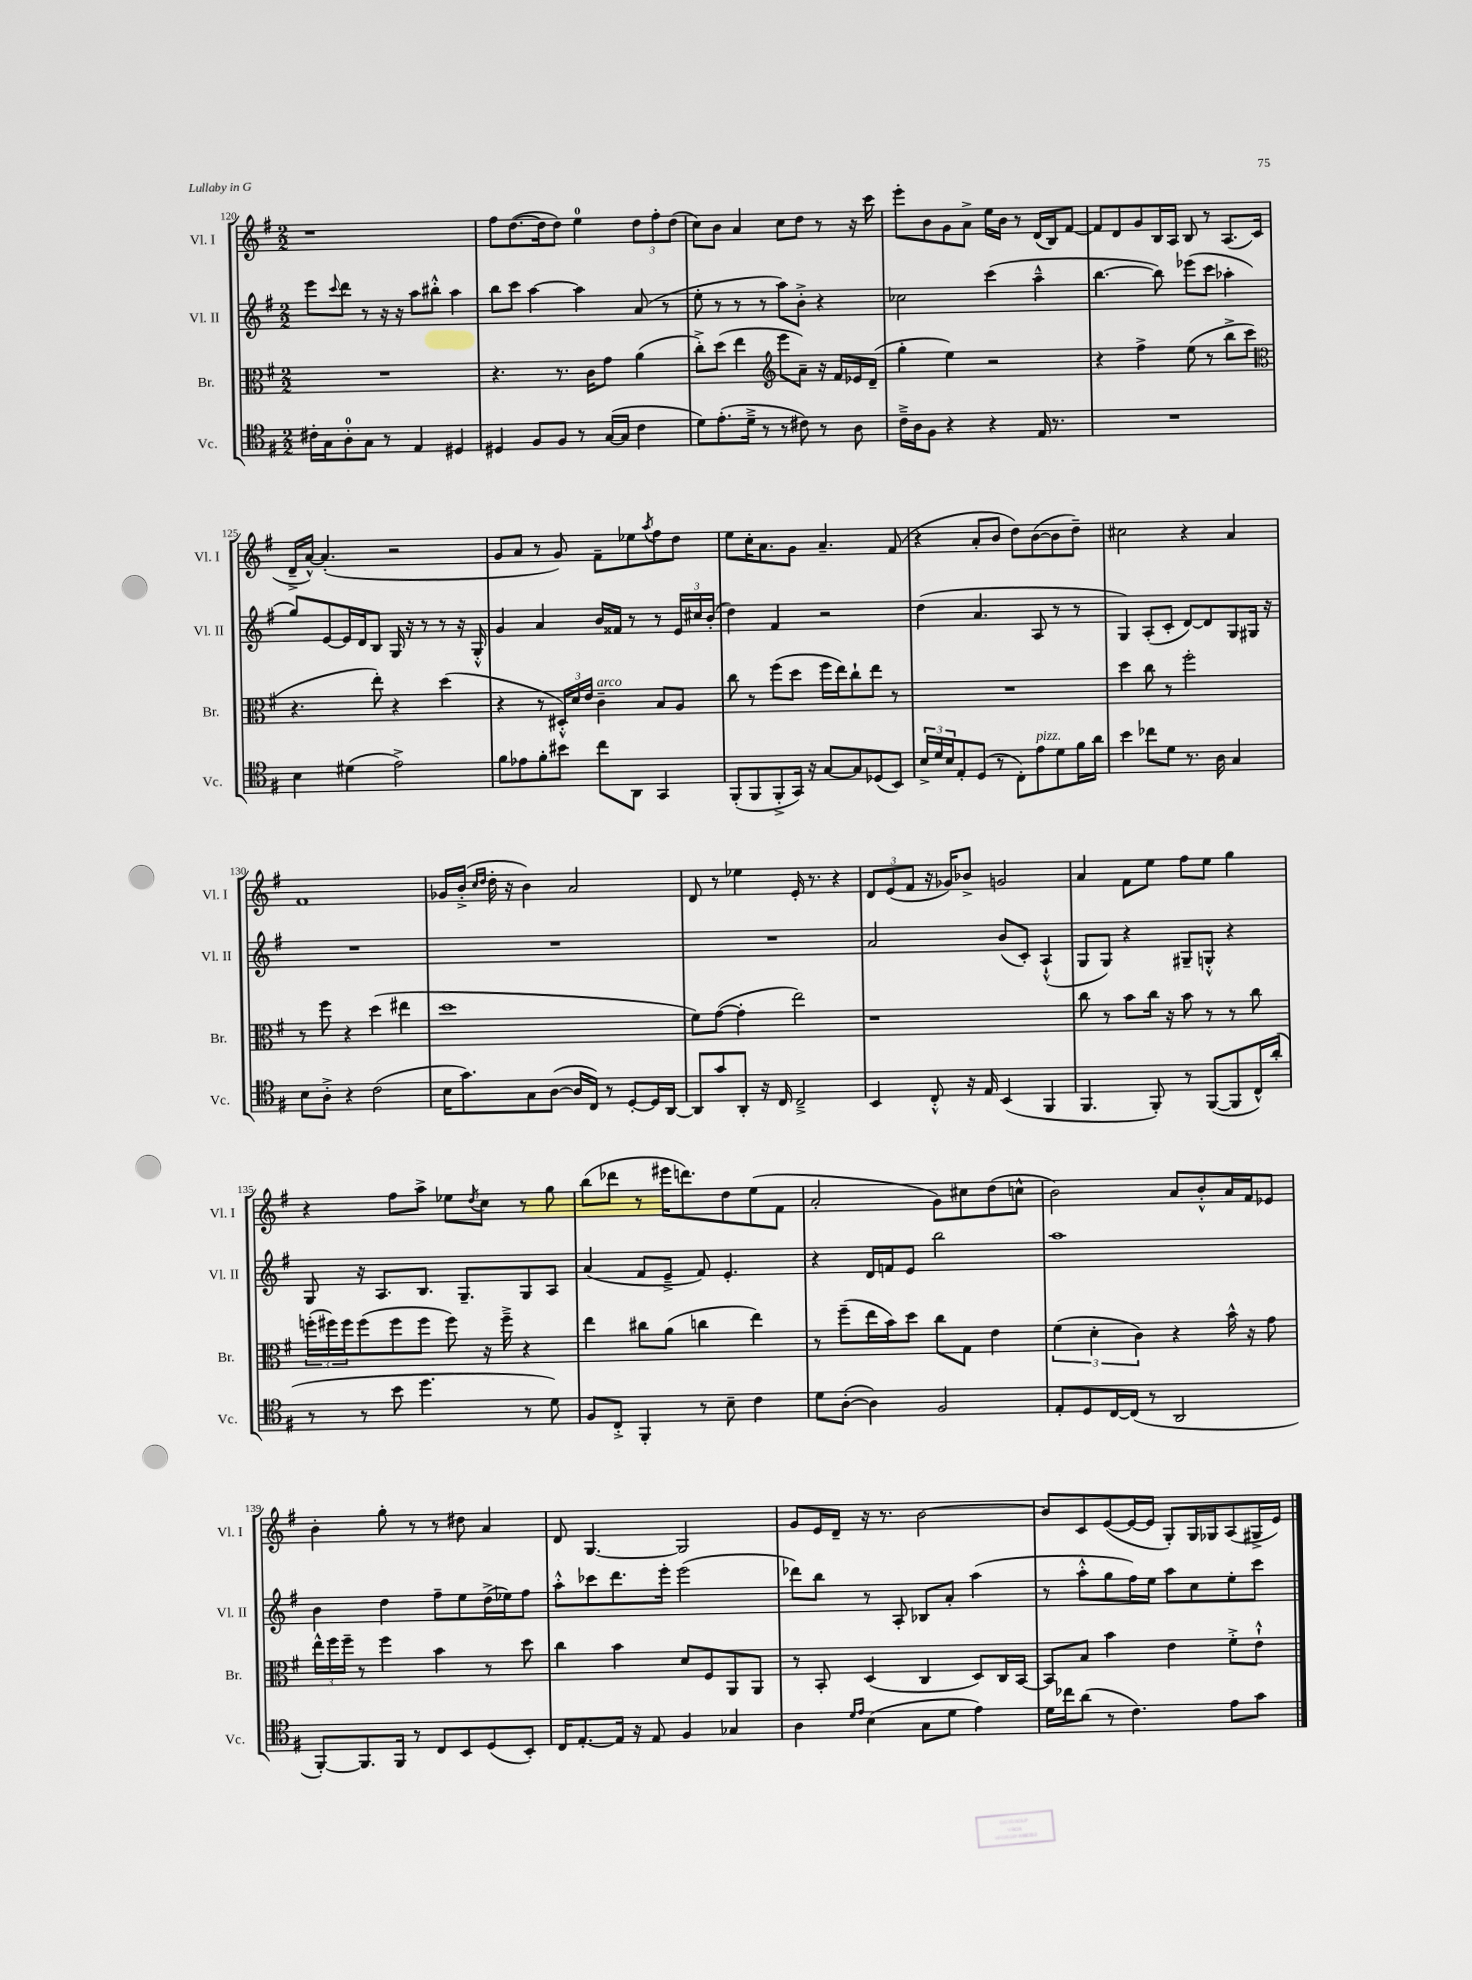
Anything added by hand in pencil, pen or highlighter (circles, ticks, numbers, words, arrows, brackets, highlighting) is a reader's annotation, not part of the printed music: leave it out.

**kern	**kern	**kern	**kern
*staff4	*staff3	*staff2	*staff1
*clefC4	*clefC3	*clefG2	*clefG2
*k[f#]	*k[f#]	*k[f#]	*k[f#]
*M2/2	*M2/2	*M2/2	*M2/2
16c#'	1r	8eee	1r
16G	.	.	.
.	.	8qqccc	.
8A'	.	8ddd	.
8G	.	8r	.
8r	.	16r	.
.	.	16r	.
4E	.	8aa	.
.	.	8bb#'^^	.
4D#	.	4aa	.
=	=	=	=
4D#	4.r	8bb	8ff#
.	.	8ccc	([8.dd
8F#	.	[4aa	.
.	.	.	16dd]
8F#	8.r	.	8dd)
8r	.	4aa]	4ee
.	16c	.	.
([16G	8g	.	.
16G]	.	.	.
4c	(4a	(8a	12dd
.	.	.	12ff#'
.	.	8r	.
.	.	.	(12dd
=	=	=	=
8d)	8cc'^)	8ee'	8cc)
(8.e'	(8dd	8r	8b
.	4ee	8r	4a
16d~^	.	.	.
8r	.	8r	.
*	*clefG2	*	*
8r	8eee	8aa)	8cc
8c#)	8a~)	8b'^	8dd
8r	16r	4r	8r
.	16f#	.	.
8A	16e-	.	16r
.	(16d~	.	16ccc
=	=	=	=
16c~^	4gg'	2cc-	8eee'
16A	.	.	.
8F#	.	.	8b
4r	4ee)	.	8g
.	.	.	8a^
4r	2r	(4ccc	16ee
.	.	.	16b
.	.	.	8r
16E	.	4aa~^^	(16d
8.r	.	.	16B)
.	.	.	[8f#
=	=	=	=
1r	4r	[4.bb	8f#]
.	.	.	8d
.	4ff#^	.	8g
.	.	8bb])	16B
.	.	.	16A
.	(8ee	(8eee-	8B
.	8r	8ccc	8r
.	8bb^	4aa-'	(8.A
.	8ccc	.	.
.	.	.	16c
=	=	=	=
*	*clefC3	*	*
4B	4.r	8gg)	16d~^
.	.	.	[16a^^)
.	.	[8e	(4.a']
(4d#	.	16e]	.
.	.	16d	.
.	8ee')	8B	.
2e^)	4r	16G	2r
.	.	16r	.
.	.	8r	.
.	(4dd	8r	.
.	.	16r	.
.	.	16G'^^	.
=	=	=	=
8f#	4r	4g	8g
8e-	.	.	8a
8f#'	8r	4a	8r
8b#	24D#'^^)	.	8g)
.	24d	.	.
.	24e	.	.
8cc	4c~	16b	8f#~
.	.	16f##	.
8AA	.	8r	8ee-
.	.	.	8qaa
4GG	8B	8r	8ff#
.	8A	24e	8dd
.	.	24cc#	.
.	.	(24b'	.
=	=	=	=
(8FF#'	8cc	4dd)	8ee
8FF#	8r	.	16cc'
.	.	.	8.a
8FF#'^	(8ff#	4f#	.
16GG)	8dd	.	8g
16r	.	.	.
[8G	16ff#	2r	4.a~
.	16ee)	.	.
8G]	8cc`	.	.
(8D-	8ee	.	.
8BB)	8r	.	(8f#
=	=	=	=
24B^	1r	(4dd	4r
24d	.	.	.
24B	.	.	.
8E'	.	.	.
(8D	.	4.a	8a'
8r	.	.	8b
8C')	.	.	8dd)
8e	.	8A	([8b
8d	.	8r	8b]
16f#	.	8r	8dd~)
16a	.	.	.
=	=	=	=
4b	4dd	4G)	2cc#
8cc-	8cc	(8A'	.
8d	8r	8c'	.
8.r	2ff#'	[8d)	4r
.	.	8d]	.
16A	.	.	.
4G	.	8G	4a
.	.	16G#	.
.	.	16r	.
=	=	=	=
8B	8r	1r	1f#
8A'^	8ff#	.	.
4r	4r	.	.
(2c	(4dd	.	.
.	4ee#	.	.
=	=	=	=
16B	1dd	1r	16g-
8.g)	.	.	(16b'^
.	.	.	16qqcc
.	.	.	16qqdd
.	.	.	16dd'
.	.	.	16r
8G	.	.	4b)
([8A	.	.	.
16A]	.	.	2a
16C)	.	.	.
8r	.	.	.
[8D'	.	.	.
16D]	.	.	.
[16AA	.	.	.
=	=	=	=
8AA]	8f#)	1r	8d
8g	([8g	.	8r
8AA'	4g']	.	4ee-
16r	.	.	.
16C	.	.	.
2C~^	2ee)	.	16e'
.	.	.	8.r
.	.	.	4r
=	=	=	=
4BB	1r	2a	12d
.	.	.	(12e
.	.	.	12f#
8C'^^	.	.	16r
.	.	.	16g-)
16r	.	.	8b-^
16E	.	.	.
(4BB	.	(8b	2g
.	.	8c')	.
4FF#	.	(4A`^^	.
=	=	=	=
4.FF#	8cc	8G	4a
.	8r	8G)	.
.	8b	4r	8f#
8FF#')	16cc	.	8ee
.	16r	.	.
8r	8b	8G#~	8ff#
([8FF#	8r	8G'^^	8ee
8FF#]	8r	4r	4gg
16C^^)	8cc	.	.
(16a'	.	.	.
=	=	=	=
8r	(24ff'	8G	4r
.	24ff#)	.	.
.	24ff#	.	.
8r	(8ff#	16r	.
.	.	8.A	.
8b	8ff#	.	8ff#
4.dd	8ff#	8.B	8aa^
.	8ff#)	.	8ee-
.	.	8.G~	.
.	.	.	8qdd
.	16r	.	8cc
.	16ff#~^	.	.
8r	4r	8G	8r
8d)	.	8A	8gg
=	=	=	=
8F#	4ee	(4a	(8bb
8C'^	.	.	8ddd-
4FF#'	8cc#	8f#	8r
.	(8a	8e~^	16eee#
.	.	.	8.ddd)
8r	4cc	8f#)	.
8B~	.	4.e'	8dd
4c	4ee)	.	(8ee
.	.	.	8f#
=	=	=	=
8d	8r	4r	2a'
([8A'	(8ff#~	.	.
4A])	16ee	16d	.
.	16b)	16f	.
.	8dd	8e	.
2F#	8cc	2bb	8g)
.	8G	.	8cc#
.	4e	.	(8dd
.	.	.	8cc^^
=	=	=	=
8E'	(6f#	1aa	2b)
8D	.	.	.
.	6d'	.	.
[16C	.	.	.
(16C]	.	.	.
.	6c)	.	.
8r	.	.	.
2AA	4r	.	8a
.	.	.	8b'^^
.	16b^^	.	16a
.	16r	.	16f#
.	8g	.	8e-
=	=	=	=
[8FF#')	24ee^^	4b	4b'
.	24ff#	.	.
.	24ff#~	.	.
8.FF#]	8r	.	.
.	4ff#	4dd	8gg'
16FF#	.	.	.
8r	.	.	8r
8C	4b	8ff#~	8r
8BB	.	8ee	8dd#
(8D	8r	(16dd^	4a
.	.	16ee-)	.
8BB')	8dd	8ff#	.
=	=	=	=
16C	4cc	8aa'^^	8d
[8.E'	.	.	.
.	.	8ccc-	[4.G
16E]	4b	8.ddd	.
16r	.	.	.
8E	.	.	.
.	.	16eee'	.
4F#	8d	(2eee	2G]
.	8F#	.	.
4G-	8AA	.	.
.	8AA	.	.
=	=	=	=
4A	8r	8ddd-)	8g
.	8BB'	8bb	16e
.	.	.	16d~
16qqd	.	.	.
16qqe	.	.	.
(4B	(4D	8r	16r
.	.	.	8.r
.	.	8A'	.
8G	4C	8B-	[2b
8d	.	8a'	.
4e)	8D)	(4aa	.
.	16C	.	.
.	[16BB	.	.
=	=	=	=
16d	8BB]	8r	8b]
16cc-	.	.	.
(8a	8B	8aa'^^	8c
8r	4b	8gg	([8e
4.c)	.	16ff#)	16e_
.	.	16ee	16e]
.	4e	8aa	8G')
.	.	8cc	16G
.	.	.	16G-
8e	8f#'^	8ee'	(8A
8g	8e`^^	8ccc	16G#^
.	.	.	16e)
==	==	==	==
*-	*-	*-	*-
